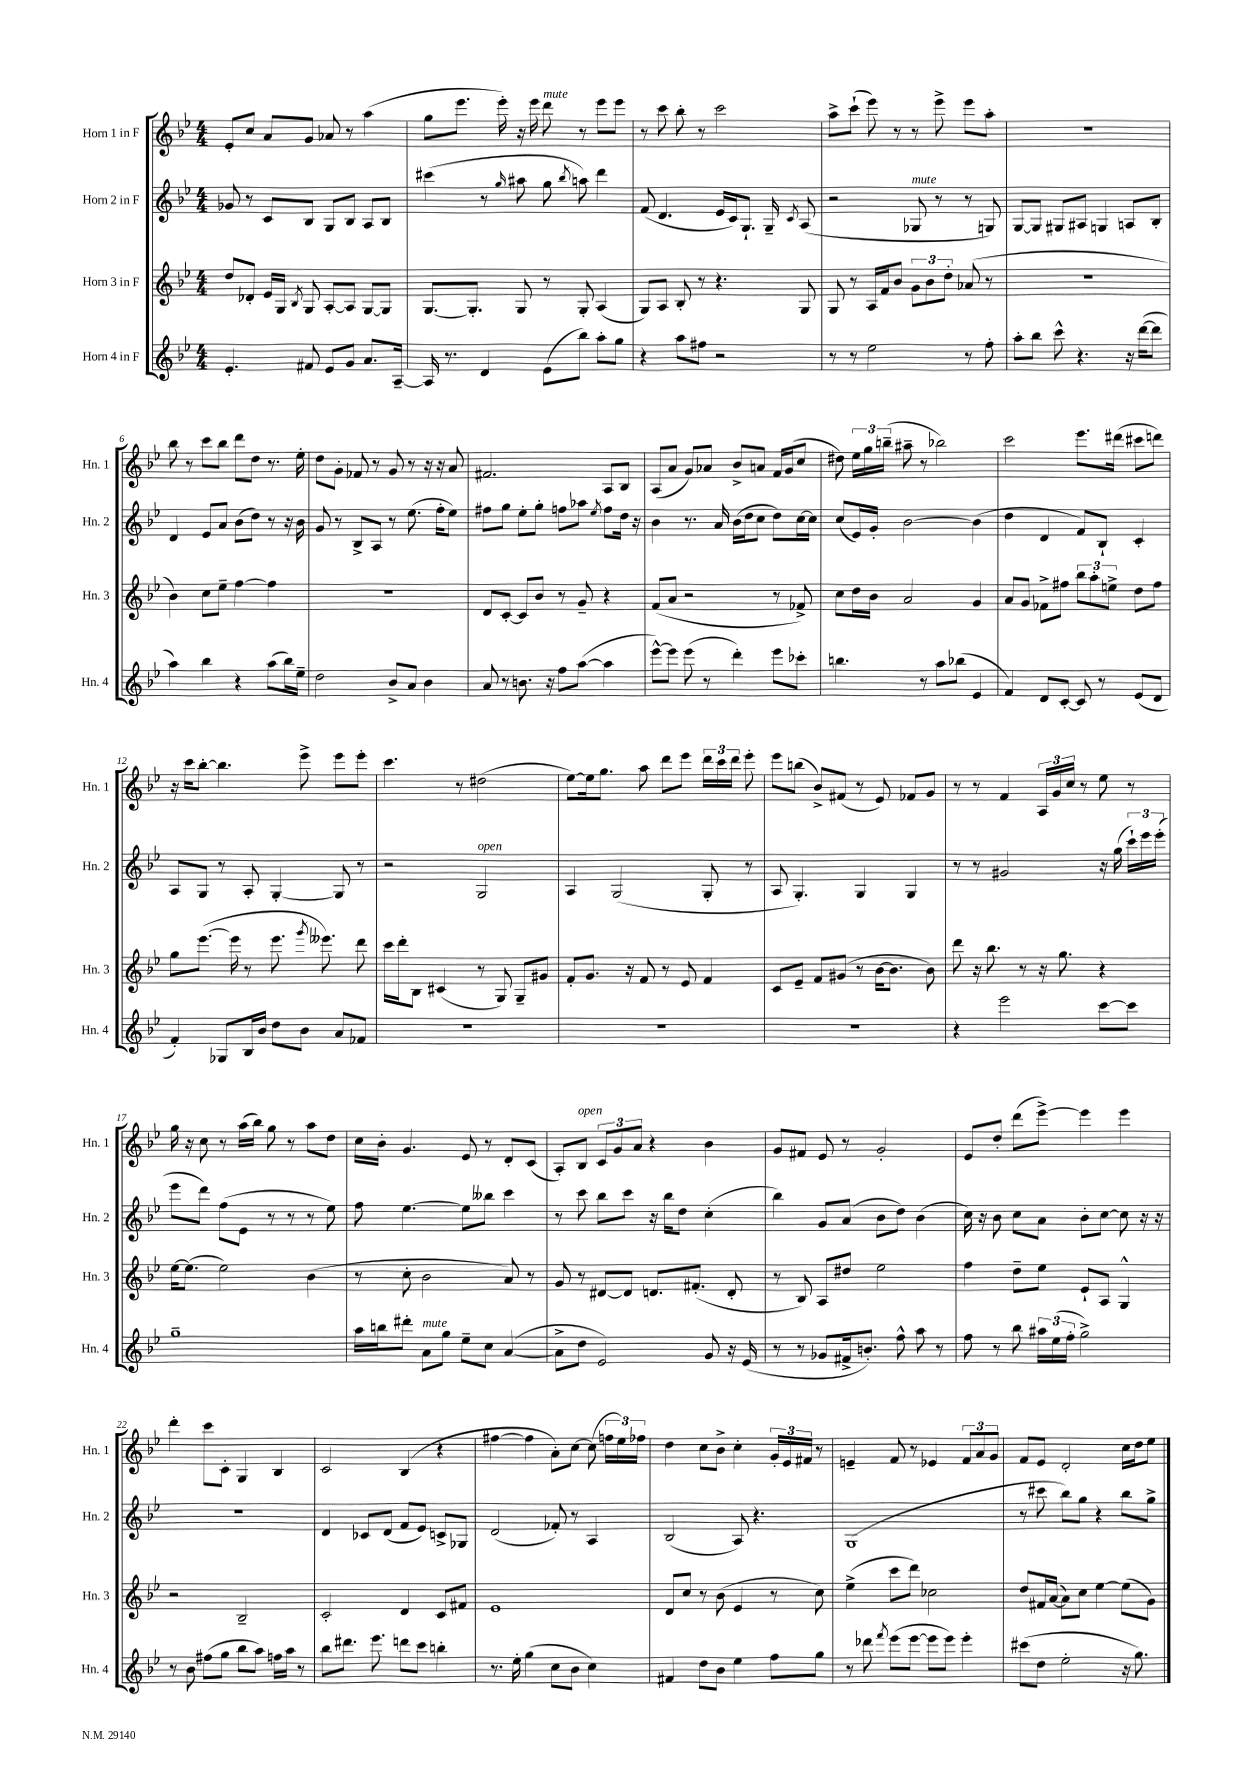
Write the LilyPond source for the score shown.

<<
\new StaffGroup <<
\new Staff = "s0" \with { instrumentName = "Horn 1 in F" shortInstrumentName = "Hn. 1" } {
    \clef treble \key bes \major \numericTimeSignature \time 4/4
    \autoBeamOff ees'8[-. c''8] a'8[ g'8] aes'8 r8 a''4( |
    g''8[ ees'''8.] ees'''16-.) r16 ees'''16 d'''8^\markup { \italic "mute" } r8 ees'''8[ ees'''8] |
    r8 c'''8 bes''8-. r8 c'''2 |
    a''8[-> c'''8]-!( ees'''8) r8 r8 ees'''8-> ees'''8[ a''8]-. |
    r1 |
    bes''8 r8 c'''8[ bes''8] d'''8[ d''8] r8. ees''16-. |
    d''8[ g'8]-. fes'8 r8 g'8 r8 r16 r16 a'8 |
    fis'2. a8[ bes8] |
    a8[( a'8] g'8[) aes'8] bes'8[-> a'8] f'16[ g'16( c''8] |
    dis''8) \tuplet 3/2 { ees''16[ g''16 b''16]--( } ais''8-- r8 bes''2) |
    c'''2 ees'''8.[ dis'''16]( cis'''8[ d'''8]) |
    r16 c'''16[ bes''8]~-. bes''4. ees'''8-> ees'''8[ ees'''8]-. |
    c'''4. r8 dis''2( |
    ees''8[~) ees''16 g''8.] a''8 d'''8[ ees'''8] \tuplet 3/2 { d'''16[ c'''16 d'''16] } ees'''8-. |
    ees'''8[ b''8]( bes'8[->) fis'8]( r8 ees'8) fes'8[ g'8] |
    r8 r8 f'4 \tuplet 3/2 { a16[ g'16 c''16] } r8 ees''8 r8 |
    g''16 r16 c''8 r8 a''16[( bes''16]) g''8 r8 a''8[ d''8] |
    c''16[ bes'16]-. g'4. ees'8 r8 d'8[-. c'8]( |
    a8[-.) bes8]^\markup { \italic "open" } \tuplet 3/2 { c'8[ g'8 a'8] } r4 bes'4 |
    g'8[ fis'8] ees'8 r8 g'2-. |
    ees'8[ d''8]-. d'''8[( ees'''8]~->) ees'''4 ees'''4 |
    d'''4-. c'''8[ c'8]-. g4 bes4 |
    c'2 bes4( r4 |
    fis''4~ fis''4 a'8[-.) c''8]~ c''8( \tuplet 3/2 { f''16[ ees''16) fes''16] } |
    d''4 c''8[ bes'8]-> c''4-. \tuplet 3/2 { g'16[-. ees'16 fis'16] } r8 |
    e'4-- f'8 r8 ees'4 \tuplet 3/2 { f'8[ a'8 g'8] } |
    f'8[ ees'8] d'2-. c''16[ d''16 ees''8] \bar "|." |
}
\new Staff = "s1" \with { instrumentName = "Horn 2 in F" shortInstrumentName = "Hn. 2" } {
    \clef treble \key bes \major \numericTimeSignature \time 4/4
    \autoBeamOff ges'8 r8 c'8[ bes8] g8[ bes8] a8[ bes8] |
    cis'''4( r8 \grace { g''16 } ais''8 g''8 \acciaccatura { bes''8 } a''8) d'''4 |
    f'8( d'4. ees'16[ c'16) g8.]-! g16-- \acciaccatura { c'8 } a8( |
    r2 ges8^\markup { \italic "mute" } r8 r8 g8) |
    g8[~ g8] gis8[ ais8] g4 a8[ bes8]-. |
    d'4 ees'8[ a'8] bes'8[( d''8]) r8 r16 bes'16 |
    g'8 r8 bes8[-> a8] r8 ees''8.( f''16[-. ees''8]) |
    fis''8[ g''8] ees''8[-. g''8]-. f''8[ aes''8] \acciaccatura { ees''8 } f''8[ d''16] r16 |
    bes'4 r8. a'16 bes'16[( d''16 c''8] d''8[) c''16~ c''16] |
    c''8[( ees'16) g'16]-. bes'2~ bes'4( |
    d''4 d'4 f'8[) bes8]-! c'4-. |
    a8[ g8] r8 a8-. g4~-. g8 r8 |
    r2 g2^\markup { \italic "open" } |
    a4 g2( g8-. r8 |
    a8 g4.-.) g4 g4 |
    r8 r8 gis'2 r16 g''16( \tuplet 3/2 { c'''16[-!) ees'''16 ees'''16]-.( } |
    ees'''8[ d'''8]) f''8[( ees'8] r8 r8 r8 ees''8) |
    f''8 ees''4.~ ees''8[ beses''8] c'''4 |
    r8 c'''8 bes''8[ c'''8] r16 bes''16[ d''8] c''4-.( |
    bes''4) g'8[ a'8]( bes'8[ d''8]) bes'4( |
    c''16) r16 bes'8 c''8[ a'8] bes'8[-. c''8]~ c''8 r16 r16 |
    R1 |
    d'4 ces'8[ d'8]( f'8[ ees'8]) c'8[-> ges8] |
    d'2( fes'8-.) r8 a4 |
    bes2( a8) r4. |
    g1( |
    r8 cis'''8 bes''8[) g''8] r4 bes''8[ g''8]-> \bar "|." |
}
\new Staff = "s2" \with { instrumentName = "Horn 3 in F" shortInstrumentName = "Hn. 3" } {
    \clef treble \key bes \major \numericTimeSignature \time 4/4
    \autoBeamOff d''8[ des'8]-. ees'16[ g16] \acciaccatura { bes8 } g8 a8[~-. a8] g8[~ g8] |
    g8.[~ g8.]-. g8 r8 g8-. a4( |
    g8[) a8] bes8-. r8 r4. g8 |
    g8 r8 a16[ f'16 bes'8] \tuplet 3/2 { g'8[ bes'8 d''8]-. } aes'8( r8 |
    R1 |
    bes'4) c''8[ ees''8]-- f''4~ f''4 |
    R1 |
    d'8[ c'8]~-. c'8[ bes'8] r8 g'8-- r4 |
    f'8[( a'8] r2 r8 fes'8->) |
    c''8[ d''16 bes'16] a'2 g'4 |
    a'8[ g'8] fes'8[-> fis''8] \tuplet 3/2 { bes''8[ a''8-. e''8]-> } d''8[ fis''8] |
    g''8[ ees'''8.]~( ees'''16 r8 ees'''8. \acciaccatura { g'''8 } eeses'''8.) d'''8 |
    c'''16[ d'''16-. bes8] cis'4( r8 g8) g8[-- gis'8] |
    f'8[-. g'8.] r16 f'8 r8 ees'8 f'4 |
    c'8[ ees'8]-- f'8[ gis'8]( r8 bes'16[~ bes'8.] bes'8) |
    d'''8 r16 bes''8. r8 r16 g''8. r4 |
    ees''16[~ ees''8.]( ees''2) bes'4( |
    r8 c''8-. bes'2 a'8) r8 |
    g'8 r8 dis'8[~ dis'8] d'8.[ fis'8.]-.( d'8-. |
    r8 bes8) a8[ dis''8] ees''2 |
    f''4 d''8[-- ees''8] ees'8[-! a8] g4-^ |
    r2 bes2-- |
    c'2-. d'4 c'8[ fis'8] |
    ees'1 |
    d'8[ c''8] r8 bes'8( ees'4 r8 c''8) |
    ees''4->( c'''8[ d'''8]) ces''2 |
    d''8[ fis'16 a'16]~( a'8[) c''8] ees''4~ ees''8[( g'8]) \bar "|." |
}
\new Staff = "s3" \with { instrumentName = "Horn 4 in F" shortInstrumentName = "Hn. 4" } {
    \clef treble \key bes \major \numericTimeSignature \time 4/4
    \autoBeamOff ees'4.-. fis'8 ees'8[ g'8] a'8.[ a16]~-- |
    a16 r8. d'4 ees'8[( bes''8]) a''8[-. g''8] |
    r4 a''8[ fis''8] r2 |
    r8 r8 ees''2 r8 f''8-. |
    a''8[-. bes''8] c'''8-^ r4. r16 d'''16[~( d'''8] |
    a''4) bes''4 r4 a''8[( bes''16) ees''16]-- |
    d''2 bes'8[-> a'8] bes'4 |
    a'8 r8 b'8. r16 f''8[ a''8]~( a''4 |
    ees'''8[~-^) ees'''8] ees'''8( r8 d'''4-.) ees'''8[ ces'''8]-. |
    b''4. r8 a''8[ bes''8]( ees'4 |
    f'4) d'8[ c'8]~-. c'8 r8 ees'8[( d'8] |
    f'4-.) ges8[ bes16 bes'16] d''8[ bes'8] a'8[ fes'8] |
    R1 |
    R1 |
    R1 |
    r4 ees'''2 c'''8[~ c'''8] |
    g''1-- |
    a''16[ b''16 dis'''8]-. a'8[^\markup { \italic "mute" } g''8] ees''8[-- c''8] a'4~( |
    a'8[-> d''8] ees'2) g'8 r16 ees'16( |
    r8 r8 ges'8[ fis'16-> b'8.]-.) f''8-^ a''8 r8 |
    f''8 r8 bes''8 \tuplet 3/2 { ais''16[ ees''16( f''16]-. } g''2->) |
    r8 bes'8 fis''8[( g''8] bes''8[ a''8]) f''16[ a''16] r8 |
    bes''8[ dis'''8.] ees'''8. d'''8[ c'''8] b''4-. |
    r8. ees''16-. g''4( c''8[ bes'8] c''4) |
    fis'4 d''8[ bes'8] ees''4 f''8[ g''8] |
    r8 des'''8 \acciaccatura { f'''8 } ees'''8[( ees'''8]~ ees'''8[ ees'''8]) ees'''4-. |
    cis'''8[( d''8] ees''2-. r16 g''8.) \bar "|." |
}
>>
>>
